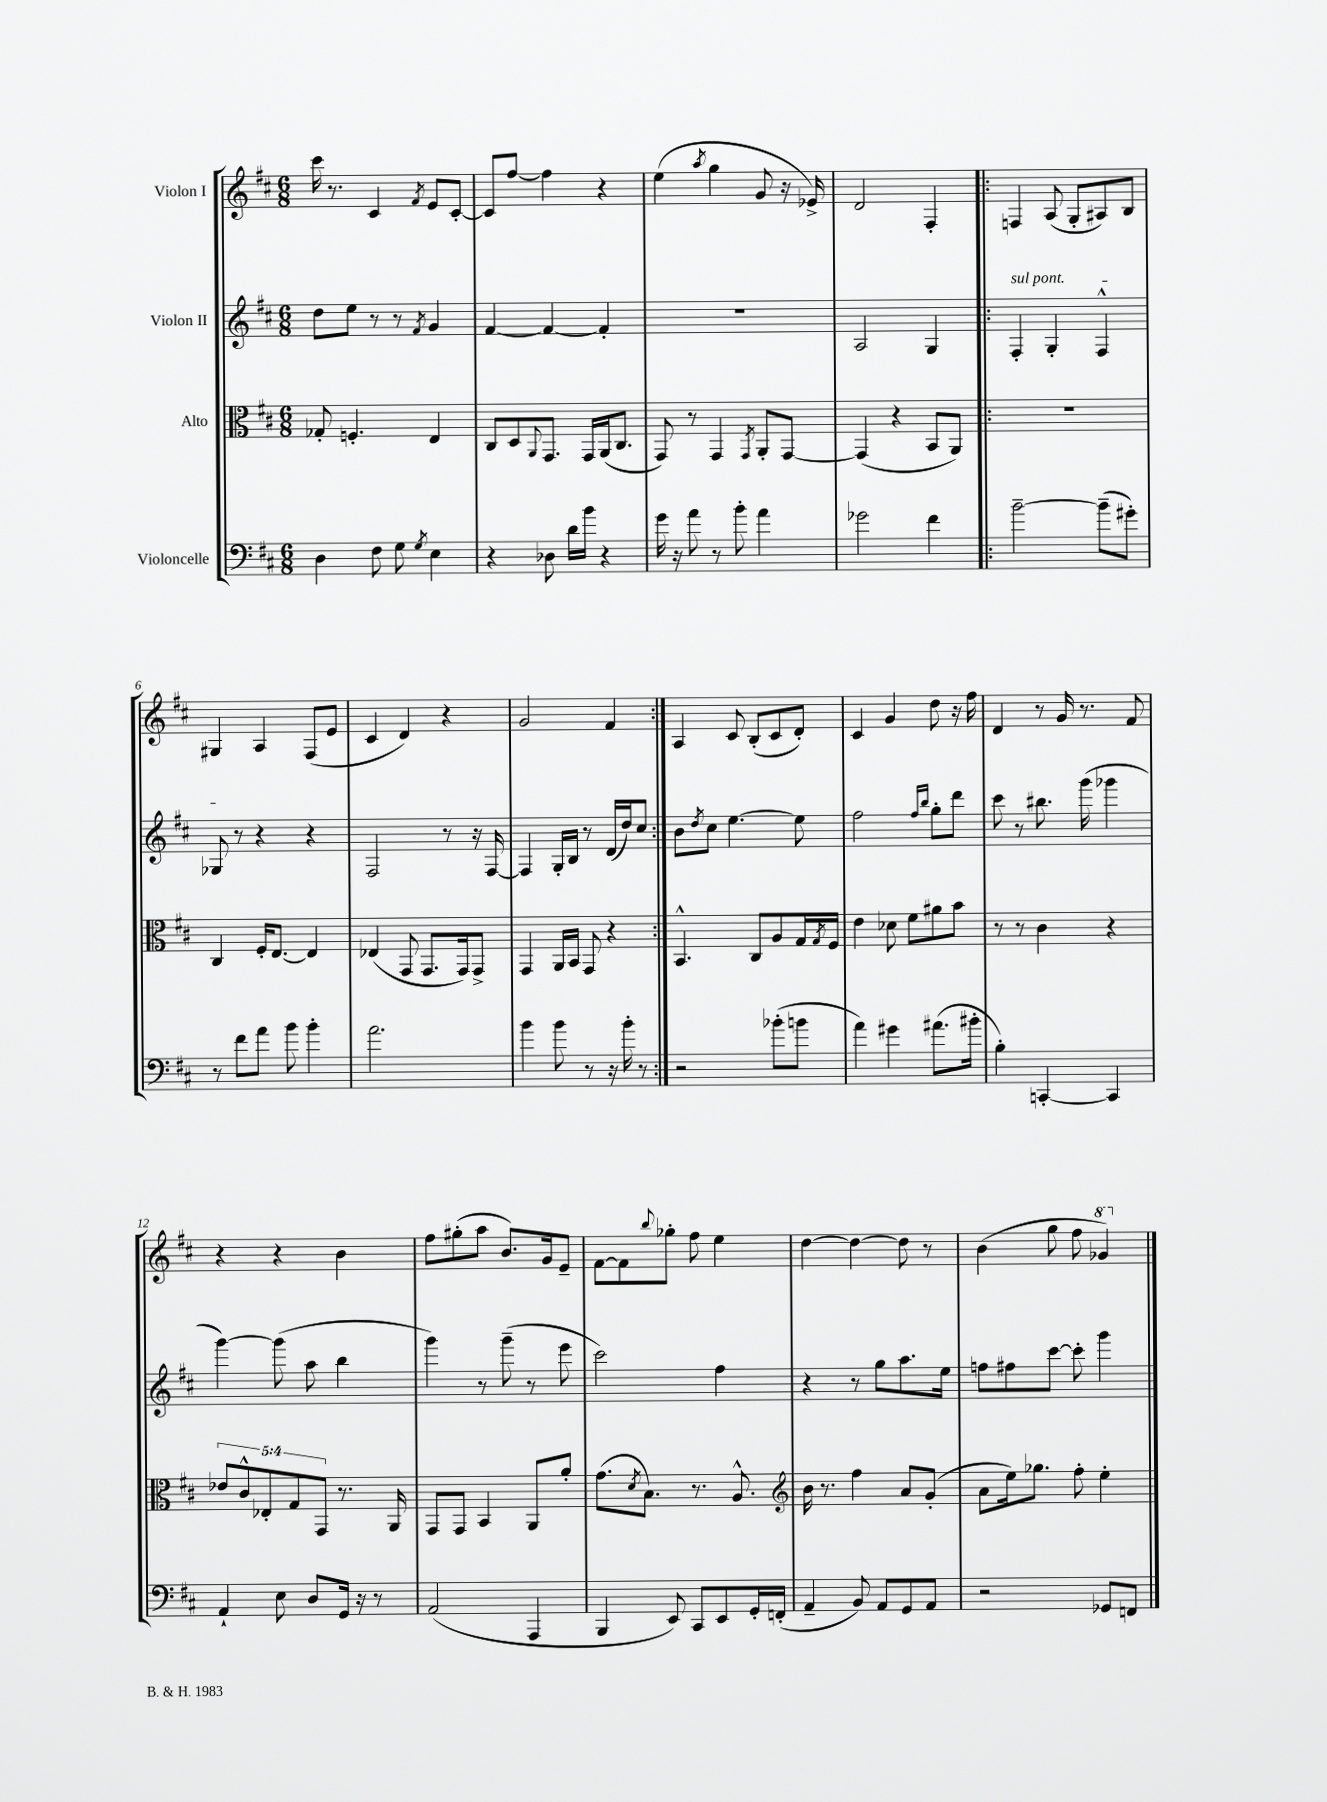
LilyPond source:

<<
\new StaffGroup <<
\new Staff = "s0" \with { instrumentName = "Violon I" } {
    \clef treble \key d \major \numericTimeSignature \time 6/8
    cis'''16 r8. cis'4 \acciaccatura { fis'8 } e'8 cis'8~-. |
    cis'8 fis''8~ fis''4 r4 |
    e''4( \acciaccatura { a''8 } g''4 g'8 r16 ees'16->) |
    d'2 fis4-. |
    \repeat volta 2 { f4 a8( g8-. ais8) b8 |
    gis4 a4 fis8( e'8 |
    cis'4 d'4) r4 |
    g'2 fis'4 | }
    a4 cis'8 b8-.( cis'8 d'8-.) |
    cis'4 g'4 d''8 r16 fis''16 |
    d'4 r8 g'16 r8. fis'8 |
    r4 r4 b'4 |
    fis''8 gis''8-.( a''8 b'8.) g'16 e'8-- |
    fis'8~ fis'8 \appoggiatura { b''8 } ges''8-. fis''8 e''4 |
    d''4~ d''4~ d''8 r8 |
    b'4( g''8 fis''8 \ottava #1 ges''4) \ottava #0 \bar "|." |
}
\new Staff = "s1" \with { instrumentName = "Violon II" } {
    \clef treble \key d \major \numericTimeSignature \time 6/8
    d''8 e''8 r8 r8 \acciaccatura { fis'8 } g'4 |
    fis'4~ fis'4~ fis'4-. |
    r2. |
    a2 g4 |
    \repeat volta 2 { \once \override TextSpanner.bound-details.left.text = \markup { \italic "sul pont." } fis4-.\startTextSpan g4-. fis4-^ |
    ges8\stopTextSpan r8 r4 r4 |
    fis2 r8 r16 fis16~ |
    fis4 g16-. b16 r8 d'16( d''16) cis''8 | }
    b'8 \acciaccatura { d''8 } cis''8 e''4.~ e''8 |
    fis''2 \grace { fis''16 b''16 } g''8-. d'''8 |
    cis'''8 r8 bis''8. g'''16( ges'''4 |
    g'''4~) g'''8( a''8 b''4 |
    g'''4) r8 g'''8--( r8 e'''8 |
    cis'''2) fis''4 |
    r4 r8 g''8 a''8. e''16 |
    f''8 fis''8 cis'''8~ cis'''8-. g'''4 \bar "|." |
}
\new Staff = "s2" \with { instrumentName = "Alto" } {
    \clef alto \key d \major \numericTimeSignature \time 6/8 \override Staff.TupletNumber.text = #tuplet-number::calc-fraction-text
    ges8-. f4.-. e4 |
    cis8 d8 \appoggiatura { a,8 } g,8. g,16 a,16( cis8. |
    g,8) r8 g,4 \acciaccatura { g,8 } a,8-. g,8~ |
    g,4( r4 b,8 a,8) |
    \repeat volta 2 { R2. |
    cis4 fis16-. e8.~ e4 |
    ees4( g,8 g,8. g,16) g,8-> |
    g,4 a,16 b,16 g,8 r4 | }
    b,4.-^ cis8 a8 g16 \acciaccatura { g8 } fis16 |
    e'4 des'8 fis'8 ais'8 b'8 |
    r8 r8 cis'4 r4 |
    \tuplet 5/4 { ees'8 cis'8-^ ees8-. g8 g,8 } r8. a,16 |
    g,8 g,8 b,4 a,8 a'8-. |
    g'8.( \acciaccatura { d'8 } b8.) r8. a8.-^ |
    \clef treble b'16 r8. fis''4 a'8 g'8-.( |
    a'8 e''16) ges''8. fis''8-. e''4-. \bar "|." |
}
\new Staff = "s3" \with { instrumentName = "Violoncelle" } {
    \clef bass \key d \major \numericTimeSignature \time 6/8
    d4 fis8 g8 \acciaccatura { g8 } e4 |
    r4 des8 d'16 b'16 r4 |
    g'16 r16 a'8 r8 b'8-. a'4 |
    ges'2 fis'4 |
    \repeat volta 2 { b'2~-- b'8--( gis'8-.) |
    r8 fis'8 a'8 b'8 b'4-. |
    a'2. |
    b'4 b'8 r8 r16 b'16-. r8 | }
    r2 bes'8-.( b'8 |
    a'4) gis'4 ais'8.( bis'16-. |
    b4-.) c,4~-. c,4 |
    a,4-! e8 d8 g,16 r16 r8 |
    a,2( a,,4 |
    b,,4 e,8) cis,8 e,8 g,16-. f,16-.( |
    a,4-- b,8) a,8 g,8 a,8 |
    r2 ges,8 f,8 \bar "|." |
}
>>
>>
